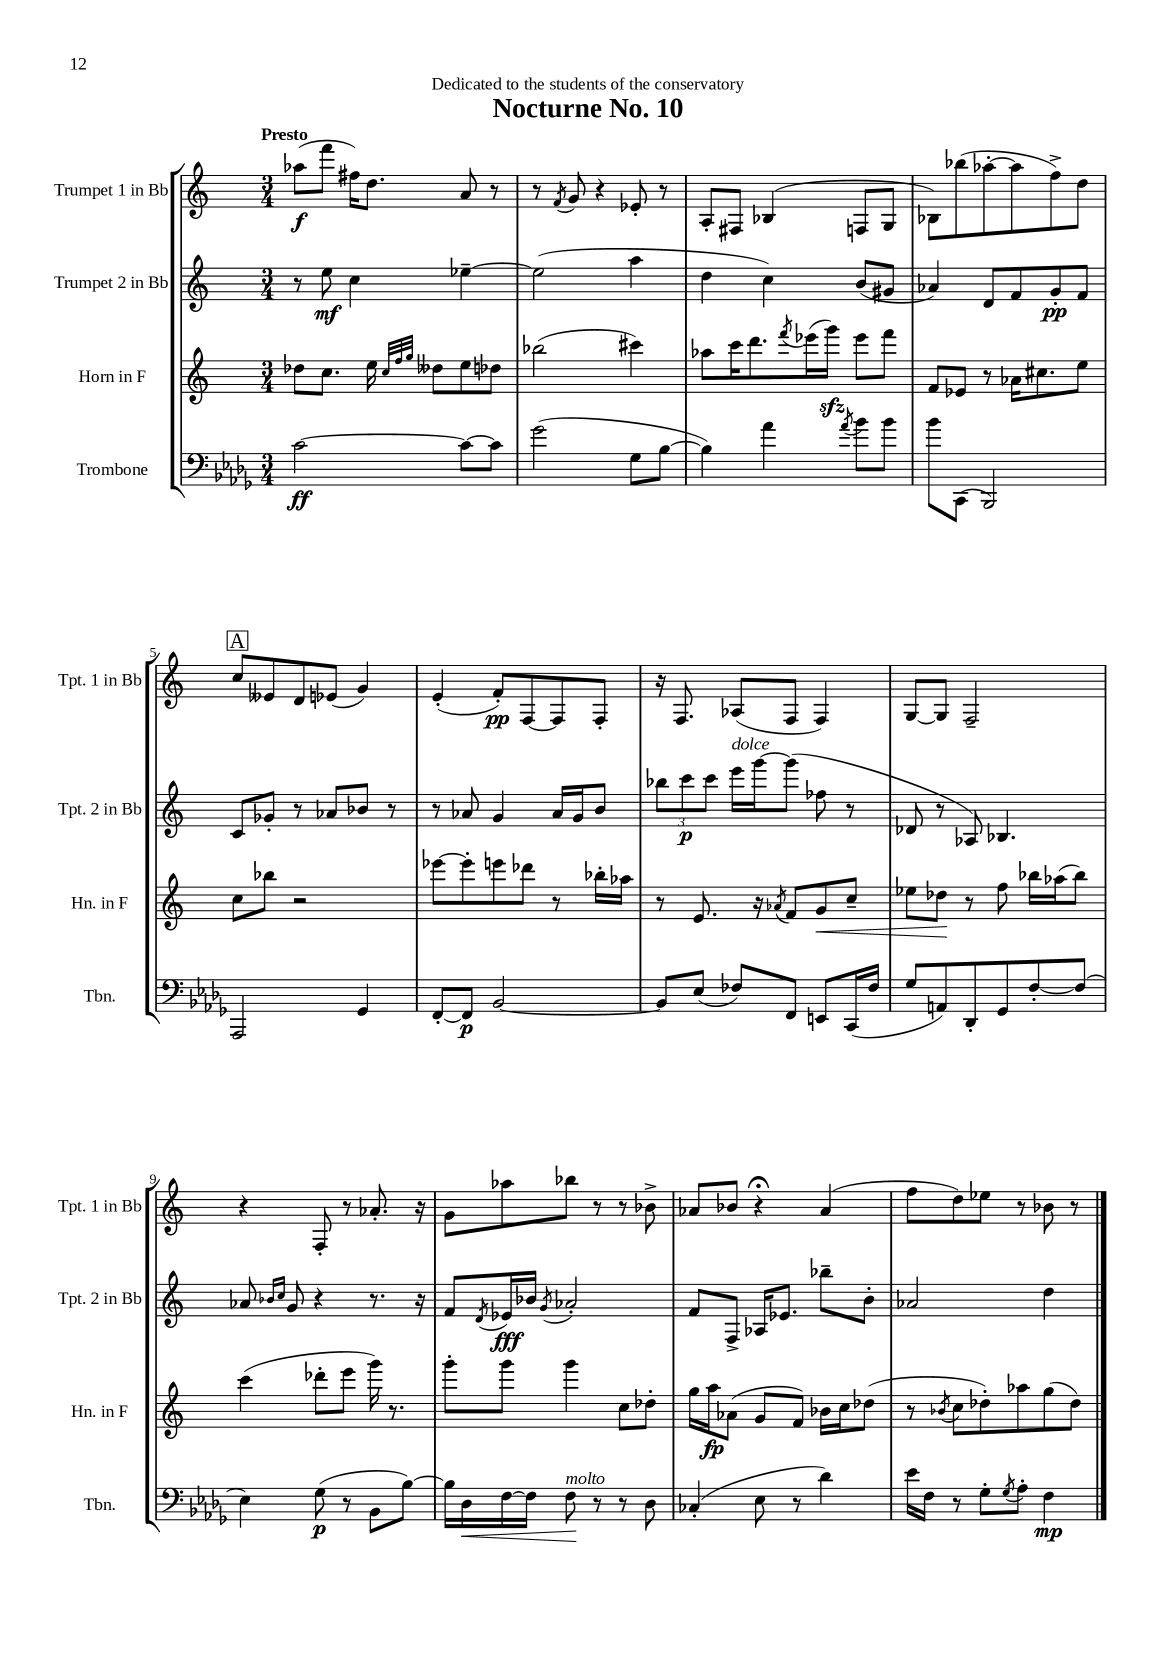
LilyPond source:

\header { title = "Nocturne No. 10" dedication = "Dedicated to the students of the conservatory" }
<<
\new StaffGroup <<
\new Staff = "s0" \with { instrumentName = "Trumpet 1 in Bb" shortInstrumentName = "Tpt. 1 in Bb" } {
    \clef treble \key c \major \numericTimeSignature \time 3/4 \tempo "Presto"
    aes''8\f( f'''8 fis''16) d''8. a'8 r8 |
    r8 \acciaccatura { f'8 } g'8 r4 ees'8-. r8 |
    a8-. fis8 bes4( f8 g8 |
    bes8) bes''8( aes''8~-. aes''8 f''8->) d''8 |
    \mark \markup { \box "A" } c''8 eeses'8 d'8 ees'8( g'4) |
    e'4-.( f'8-.\pp) f8~ f8 f8-. |
    r16 f8. aes8( f8 f4) |
    g8~ g8 f2-- |
    r4 f8-. r8 aes'8.-. r16 |
    g'8 aes''8 bes''8 r8 r8 bes'8-> |
    aes'8 bes'8 r4\fermata aes'4( |
    f''8 d''8) ees''8 r8 bes'8 r8 \bar "|." |
}
\new Staff = "s1" \with { instrumentName = "Trumpet 2 in Bb" shortInstrumentName = "Tpt. 2 in Bb" } {
    \clef treble \key c \major \numericTimeSignature \time 3/4
    r8 e''8\mf c''4 ees''4~-- |
    ees''2( a''4 |
    d''4 c''4) b'8( gis'8 |
    aes'4) d'8 f'8 g'8-.\pp f'8 |
    \mark \markup { \box "A" } c'8 ges'8-. r8 aes'8 bes'8 r8 |
    r8 aes'8 g'4 aes'16 g'16 b'8 |
    \tuplet 3/2 { bes''8 c'''8\p c'''8 } e'''16^\markup { \italic "dolce" } g'''16~ g'''8( fes''8 r8 |
    des'8 r8 aes8) bes4. |
    aes'8 \grace { bes'16 c''16 } g'8 r4 r8. r16 |
    f'8 \acciaccatura { d'8 } ees'16\fff bes'16 \acciaccatura { g'8 } aes'2-. |
    f'8 f8-> aes16 ees'8. bes''8-- b'8-. |
    aes'2 d''4 \bar "|." |
}
\new Staff = "s2" \with { instrumentName = "Horn in F" shortInstrumentName = "Hn. in F" } {
    \clef treble \key c \major \numericTimeSignature \time 3/4
    des''8 c''8. e''16 \grace { c''32 f''32 g''32 } deses''8 e''8 des''8 |
    bes''2( cis'''4) |
    aes''8 c'''16 d'''8. \acciaccatura { f'''8 } ees'''16( g'''16\sfz) ees'''8 f'''8 |
    f'8 ees'8 r8 aes'16 cis''8. e''8 |
    \mark \markup { \box "A" } c''8 bes''8 r2 |
    ees'''8~ ees'''8-. e'''8 des'''8 r8 bes''16-. aes''16 |
    r8 e'8. r16 \acciaccatura { aes'8 } f'8 g'8\< c''8-- |
    ees''8 des''8\! r8 f''8 bes''16 aes''16( bes''8) |
    c'''4( des'''8-. e'''8 g'''16) r8. |
    g'''8-. g'''8 g'''4 c''8 des''8-. |
    g''16 a''16\fp aes'8( g'8 f'8) bes'16 c''16 des''8( |
    r8 \acciaccatura { bes'8 } c''8 des''8-.) aes''8 g''8( des''8) \bar "|." |
}
\new Staff = "s3" \with { instrumentName = "Trombone" shortInstrumentName = "Tbn." } {
    \clef bass \key des \major \numericTimeSignature \time 3/4
    c'2~\ff c'8~ c'8 |
    ges'2( ges8 bes8~ |
    bes4) aes'4 \acciaccatura { aes'8 } bes'8 bes'8 |
    bes'8 c,8( bes,,2) |
    \mark \markup { \box "A" } aes,,2 ges,4 |
    f,8~-. f,8\p bes,2~ |
    bes,8 ees8( fes8) f,8 e,8 c,16( fes16 |
    ges8 a,8) des,8-. ges,8 f8~-. f8( |
    ees4) ges8\p( r8 bes,8 bes8~) |
    bes16 des16\< f16~ f16 f8\!^\markup { \italic "molto" } r8 r8 des8 |
    ces4-.( ees8 r8 des'4) |
    ees'16 f16 r8 ges8-. \acciaccatura { ges8 } aes8-. f4\mp \bar "|." |
}
>>
>>
